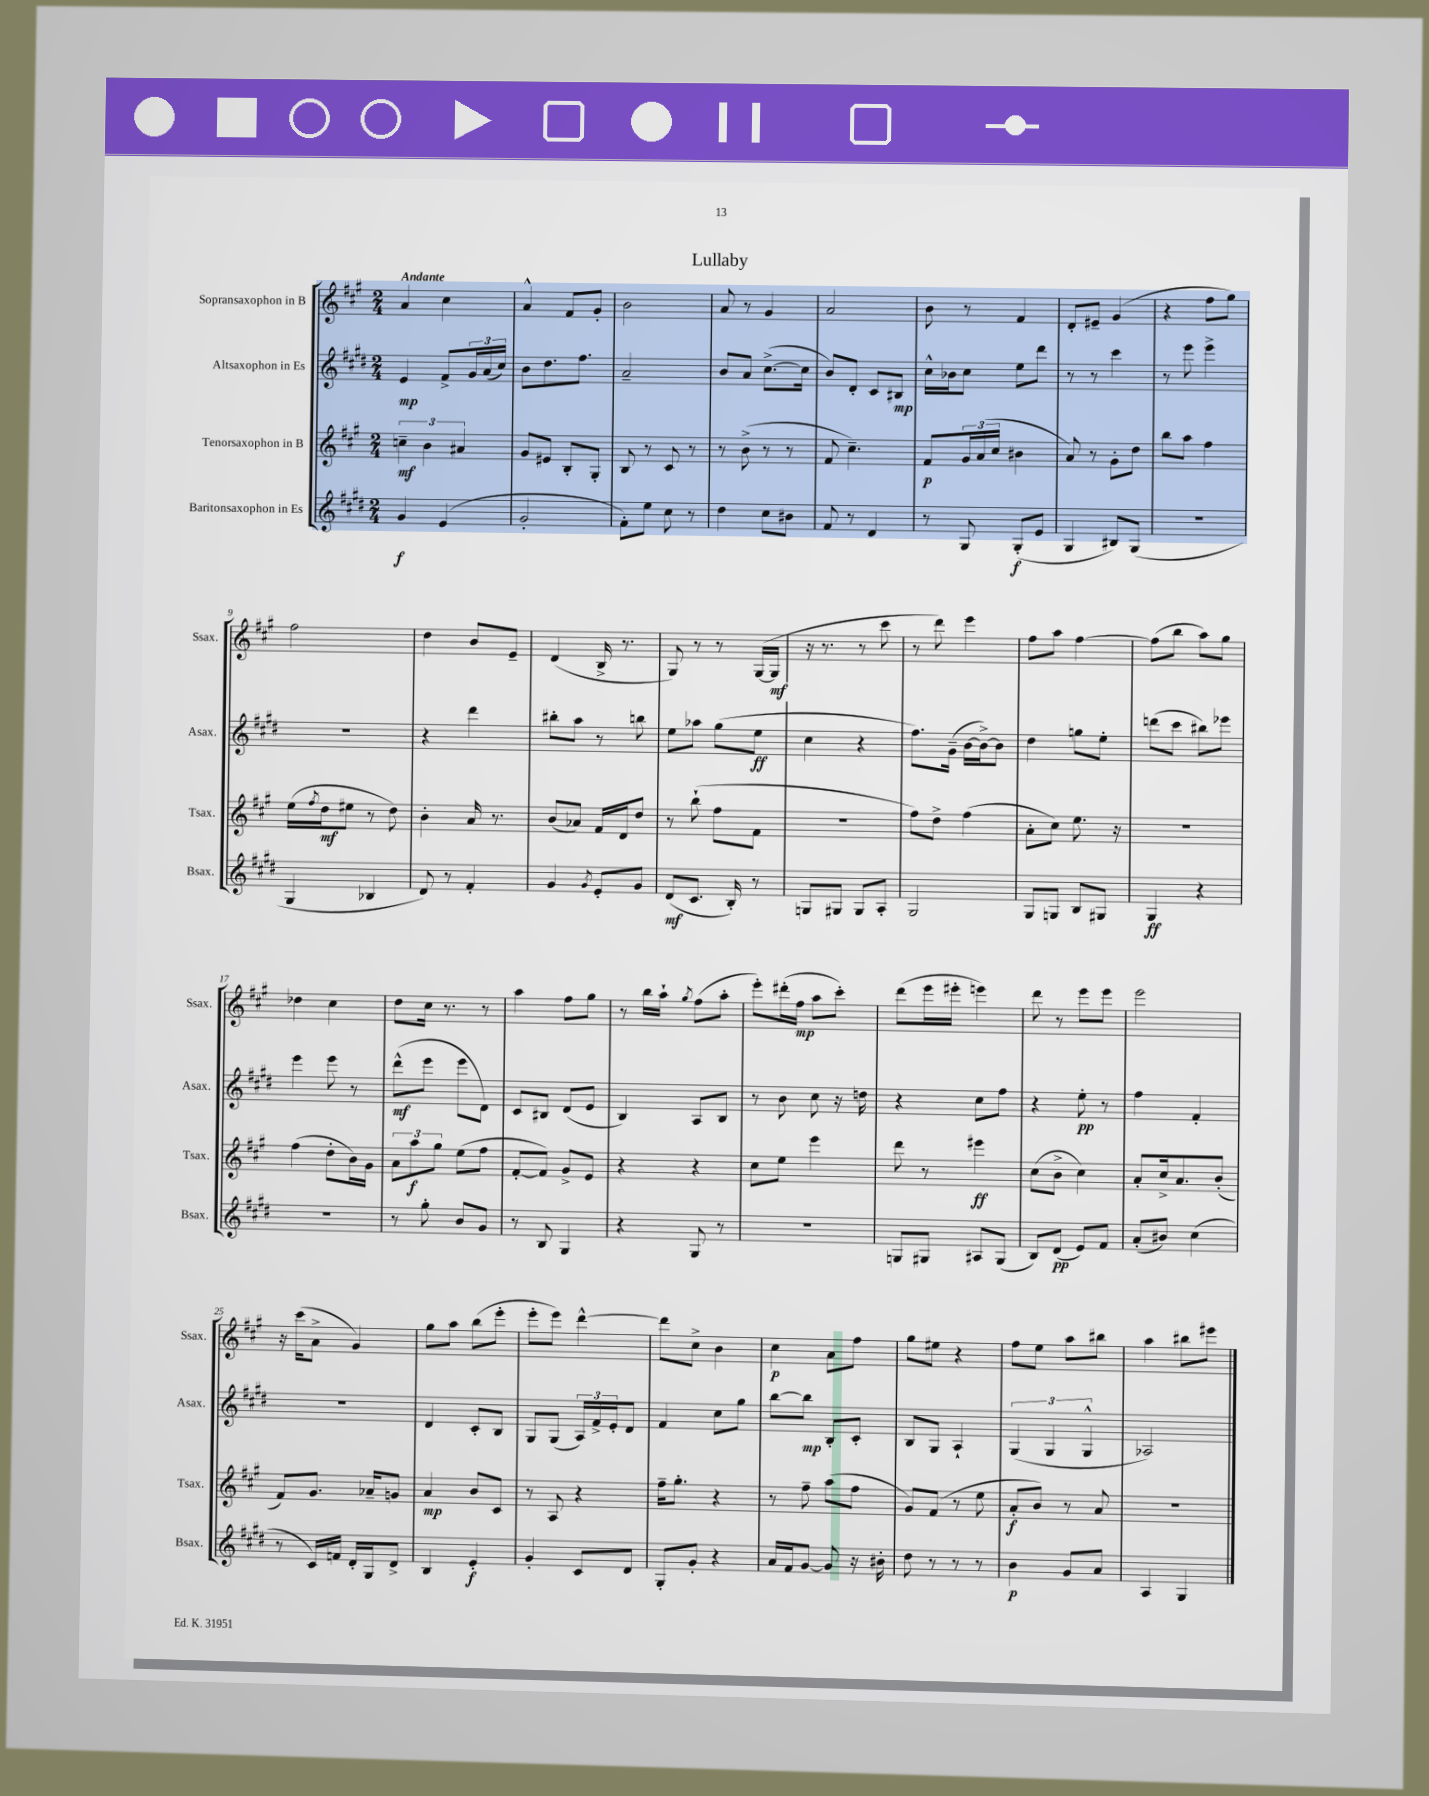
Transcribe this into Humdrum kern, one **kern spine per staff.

**kern	**kern	**kern	**kern
*staff4	*staff3	*staff2	*staff1
*clefG2	*clefG2	*clefG2	*clefG2
*k[f#c#g#d#]	*k[f#c#g#]	*k[f#c#g#d#]	*k[f#c#g#]
*M2/4	*M2/4	*M2/4	*M2/4
4g#	6cc~	4e	4a
.	6b	.	.
(4e	.	8f#^	4cc#
.	6a#	.	.
.	.	24g#	.
.	.	(24a	.
.	.	24cc#)	.
=	=	=	=
2g#'	8g#	8b	4a^^
.	8e#	8.dd#	.
.	8B'	.	8f#
.	.	8.ff#	.
.	8G#'	.	8g#'
=	=	=	=
8f#')	8B	2a~	2b
8ee	8r	.	.
8cc#	8c#	.	.
8r	8r	.	.
=	=	=	=
4dd#	8r	8b	8a
.	(8b^	8a	8r
8cc#	8r	([8.cc#^	4g#
8b#	8r	.	.
.	.	16cc#]	.
=	=	=	=
8f#	8f#	8b)	2a
8r	4.cc#~)	8d#'	.
4d#	.	8c#	.
.	.	8B#	.
=	=	=	=
8r	8f#	16cc#^^	8b
.	.	16b-	.
8G#	24g#	8cc#	8r
.	(24a	.	.
.	24cc#	.	.
(8G#'	4b#	8ee	4f#
8e	.	8ddd#	.
=	=	=	=
4G#	8a)	8r	8d'
.	8r	8r	8e#~
8B#)	8g#'	4ccc#	(4g#
(8G#	8dd	.	.
=	=	=	=
2r	8bb	8r	4r
.	8aa	8eee	.
.	4ff#	4eee^	8ff#
.	.	.	8gg#)
=	=	=	=
4G#	(16ee	2r	2ff#
.	8qff#	.	.
.	16dd	.	.
.	8ee#	.	.
4B-	8r	.	.
.	8dd)	.	.
=	=	=	=
8d#)	4b'	4r	4dd
8r	.	.	.
4f#'	16a	4ddd#	8b
.	8.r	.	.
.	.	.	8e~
=	=	=	=
4g#	(8b	8bb#'	(4d
.	8a-)	8aa	.
8qg#	.	.	.
8e'	16f#	8r	16B^
.	16d	.	8.r
8g#	8dd	8bb	.
=	=	=	=
(8d#	8r	8ee	8G#)
8.c#	(8bb`	8aa-	8r
.	8ff#	(8gg#	8r
16B')	.	.	.
8r	8f#	8ee	([16G#
.	.	.	16G#]
=	=	=	=
8G	2r	4cc#	16r
.	.	.	8.r
8G#	.	.	.
8G#	.	4r	8r
8A'	.	.	8ccc#
=	=	=	=
2G#	8ff#)	8.ff#)	8r
.	8dd^	.	8ddd)
.	.	(16g#~	.
.	(4ff#	[16b	4eee
.	.	16b^_)	.
.	.	8b]	.
=	=	=	=
8G#	8a'	4dd#	8ff#
8G	8cc#)	.	8aa
8B	8.ee	8gg	[4ff#
8G#	.	8ee'	.
.	16r	.	.
=	=	=	=
4G#	2r	(8ddd	(8ff#]
.	.	8ccc#	8bb
4r	.	8bb#)	8aa)
.	.	8eee-	8gg#
=	=	=	=
2r	(4ff#	4eee	4dd-
.	8dd'	8eee	4cc#
.	16b)	8r	.
.	16g#	.	.
=	=	=	=
8r	12a	(8ddd#^^	8dd
.	12aa	.	.
8gg#'	.	8eee	16cc#
.	12gg#	.	.
.	.	.	8.r
8b	(8ee	8eee	.
8g#	8ff#	8d#)	8r
=	=	=	=
8r	[8f#'	8c#	4aa
8B	8f#])	8B#	.
4G#	8g#^	(8d#	8ff#
.	8e	8e	8gg#
=	=	=	=
4r	4r	4B)	8r
.	.	.	16bb
.	.	.	16aa`
.	.	.	8qgg#
8G#	4r	8A	(8ff#
8r	.	8B	8aa'
=	=	=	=
2r	8cc#	8r	8eee')
.	8ee	8b	(16ddd#'
.	.	.	16ff#
.	4eee	8cc#	8aa
.	.	16r	8ccc#')
.	.	16dd	.
=	=	=	=
8G	8ddd	4r	(8ddd
8G#	8r	.	16eee
.	.	.	16eee#'
8A#	4eee#	8cc#	4eee)
(8G#	.	8ff#	.
=	=	=	=
8B)	(8cc#	4r	8ddd
(8d#	8b^	.	8r
8e)	4cc#)	8ee'	8eee
8f#	.	8r	8eee
=	=	=	=
(8a'	8a'	4ff#	2eee
8b#)	16cc#^	.	.
.	8.a	.	.
(4cc#	.	4f#'	.
.	(8b'	.	.
=	=	=	=
8r	8f#)	2r	16r
.	.	.	(16ccc#
16c#)	8.g#	.	8a^
16f	.	.	.
16d#'	.	.	4g#)
16G#	16a-~	.	.
8d#^	8g	.	.
=	=	=	=
4B	4a	4d#	8gg#
.	.	.	8aa
4e'	8b	8c#'	(8bb
.	8c#	8B	8eee'
=	=	=	=
4g#'	8r	8G#	8eee'
.	8A	(8G#	8eee)
8c#	4r	24A)	[4ddd^^
.	.	24f#^	.
.	.	24e'	.
8d#	.	8d#	.
=	=	=	=
8G#'	16ff#~	4f#	8ddd]
.	8.gg#'	.	.
8g#'	.	.	8cc#^
4r	4r	8cc#	4b
.	.	8gg#	.
=	=	=	=
16a	8r	[8bb	4cc#
16f#	.	.	.
[8g#	8ff#~	8bb]	.
8g#]	(8aa	8B'	8a
16r	8ff#	8c#'	8ff#
16b#'	.	.	.
=	=	=	=
8dd#	8g#)	8B	8gg#
8r	(8f#	8G#	8ee#
8r	8r	4A`	4r
8r	8ee	.	.
=	=	=	=
4b	8a'	(6G#	8ff#
.	8b)	.	8ee
.	.	6G#	.
8g#	8r	.	8aa
.	.	6G#^^	.
8a	8a	.	8bb#
=	=	=	=
4A	2r	2A-)	4aa
4G#	.	.	8bb#
.	.	.	8eee#
==	==	==	==
*-	*-	*-	*-
